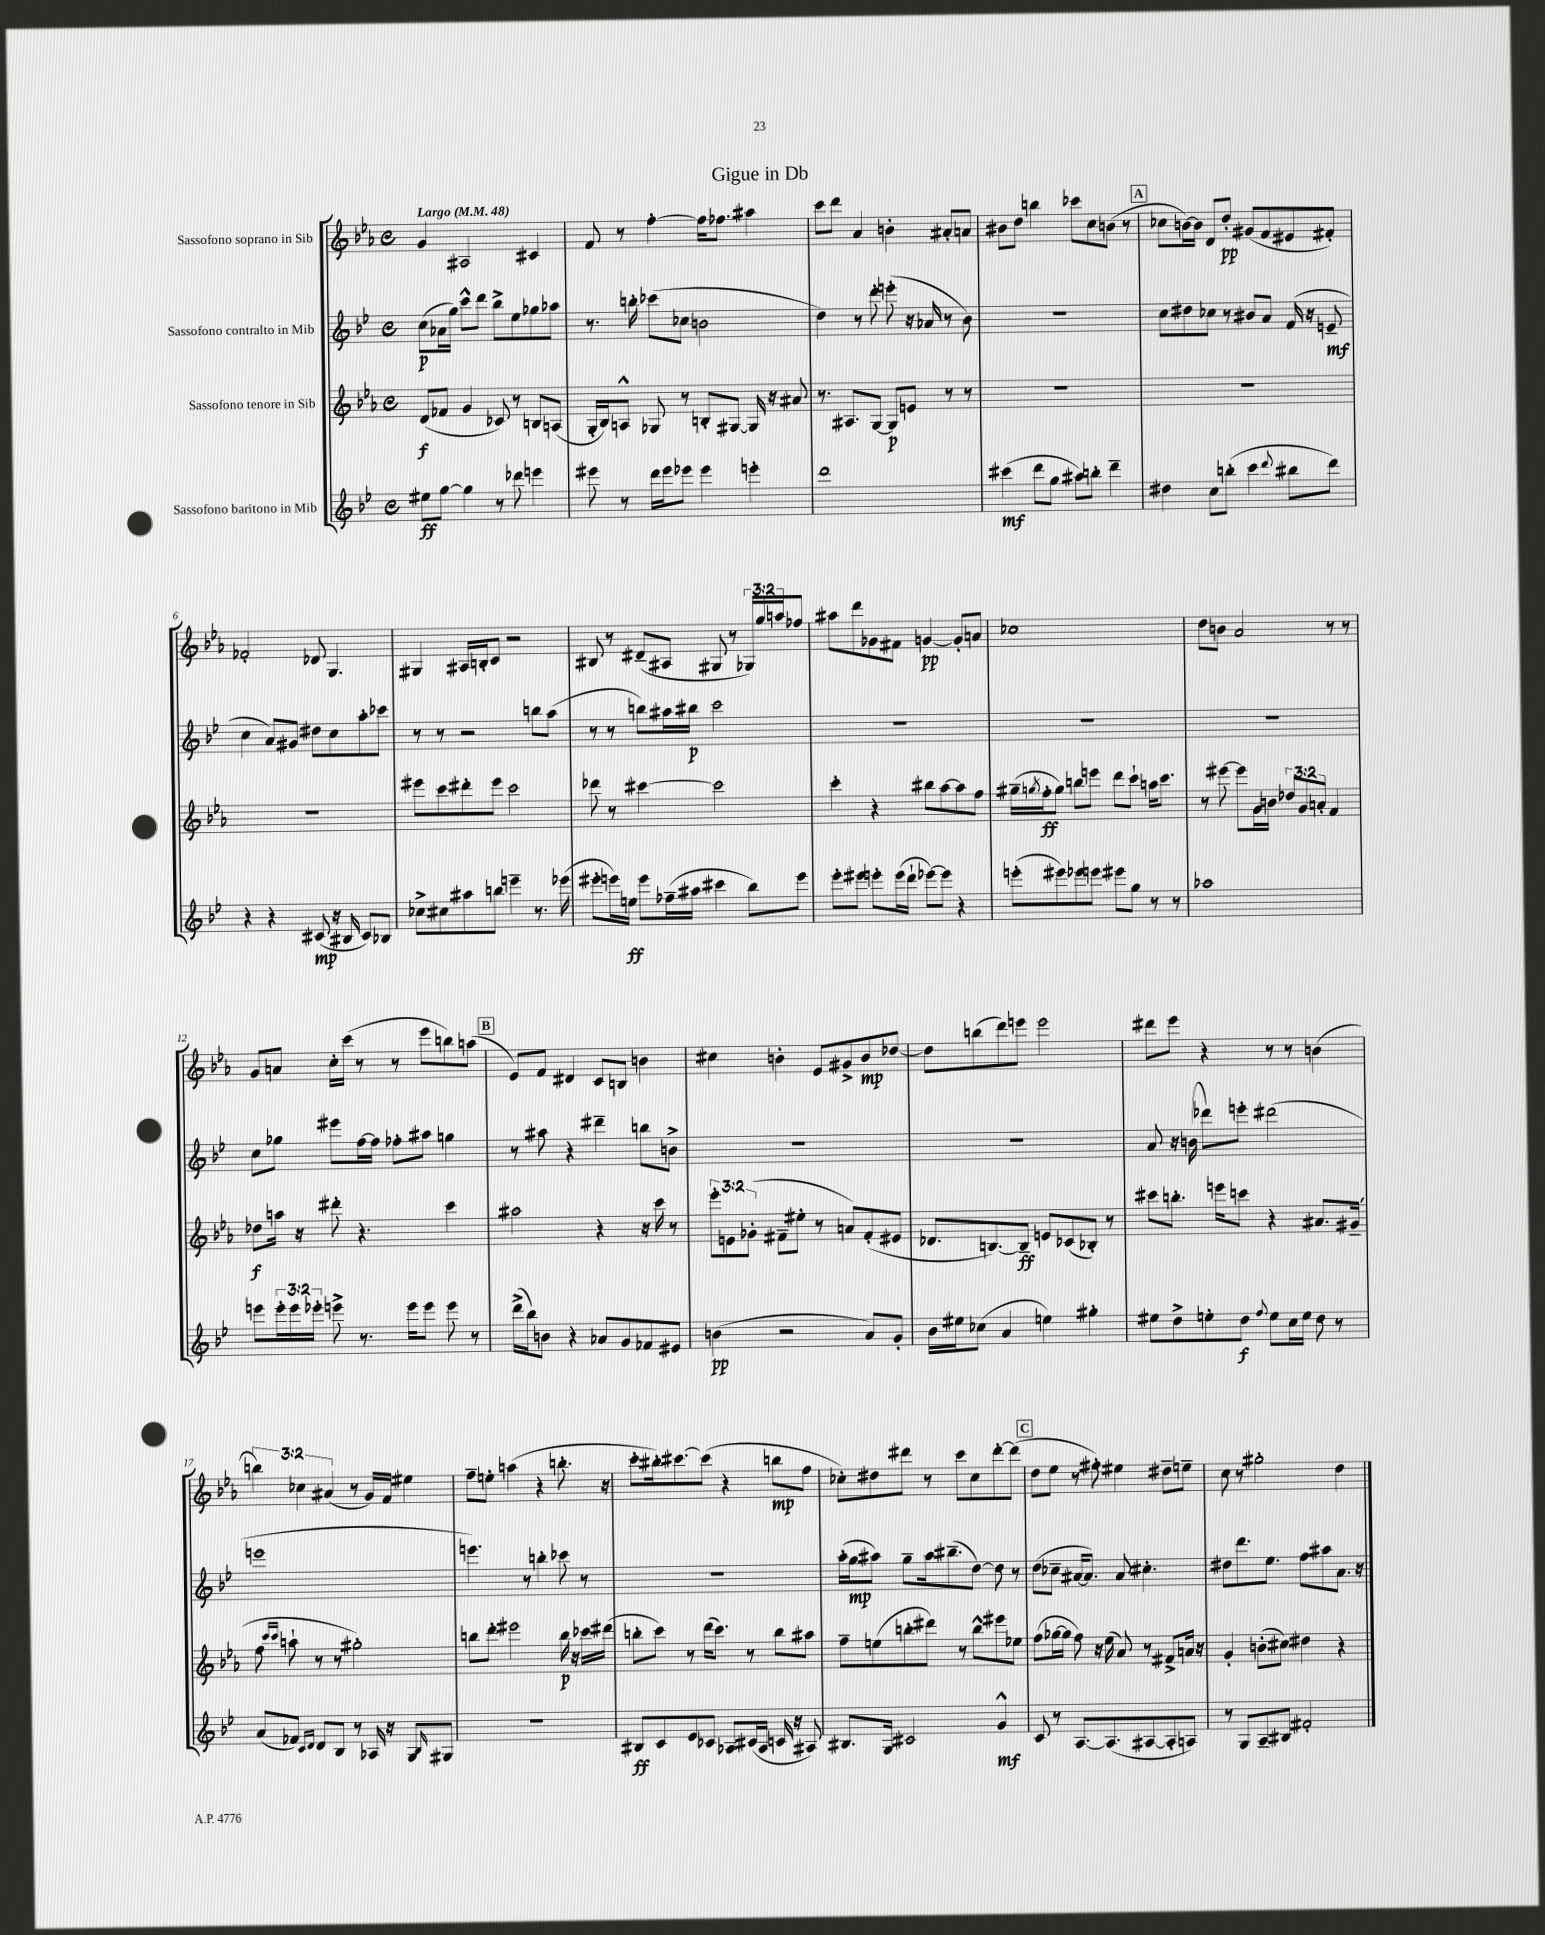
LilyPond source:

\header { title = "Gigue in Db" }
<<
\new StaffGroup <<
\new Staff = "s0" \with { instrumentName = "Sassofono soprano in Sib" } {
    \clef treble \key ees \major \defaultTimeSignature \time 4/4 \override Staff.TupletNumber.text = #tuplet-number::calc-fraction-text \tempo "Largo" 4 = 48
    g'4 ais2 cis'4 |
    f'8 r8 f''4~-. f''16 fes''8. ais''4 |
    c'''8 d'''8 aes'4 b'4-. ais'8-. a'8 |
    bis'8 d''8 b''4 ces'''8 c''8 b'8( r8 |
    \mark \markup { \box "A" } ces''8 b'16~) b'16 d'8 d''8-.\pp gis'8( f'8 eis'8 fis'8-.) |
    fes'2-. des'8 g4. |
    gis4 ais16 b16-. c'8 r2 |
    bis8 r8 dis'8--( ais8 gis8 r8 \tuplet 3/2 { ges16) g''16 a''16 } fes''8 |
    ais''8 d'''8 ges'8 fis'8 g'4~\pp g'8-. a'8 |
    ces''1 |
    d''8 b'8 aes'2 r8 r8 |
    g'8 a'8 c''16-. c'''16( r8 r8 ees'''8 b''8) a''8( |
    \mark \markup { \box "B" } ees'8) f'8 dis'4 c'8 b8 b'4 |
    cis''4 b'4-. ees'8 gis'8-> b'8\mp des''8~ |
    des''8 b''8( d'''8) e'''8 e'''2 |
    dis'''8 ees'''8 r4 r8 r8 b'4( |
    \tuplet 3/2 { b''4) ces''4 ais'4( } r8 g'16) f'16 eis''4 |
    f''8-- e''8-. a''4( r4 b''8.-. r16 |
    c'''8-. bis''16-.) cis'''8.~ cis'''8( r4 b''8\mp f''8 |
    ces''8-.) dis''8 dis'''8 r8 c'''8 ces''8 dis'''8~-. dis'''8( |
    \mark \markup { \box "C" } d''8 ees''8 r8 fis''8-.) eis''4 dis''8-- e''8-- |
    c''8 r8 gis''2-. d''4 \bar "|." |
}
\new Staff = "s1" \with { instrumentName = "Sassofono contralto in Mib" } {
    \clef treble \key bes \major \defaultTimeSignature \time 4/4
    c''8\p( aes'16 g''16) c'''8-^ d'''8 bes''8-> ees''8 ges''8 aes''8 |
    r8. b''16-. ces'''8( ces''8 b'2 |
    d''4) r8 d'''8-. e'''8-.( r16 aes'16 r8 bes'8) |
    R1 |
    \mark \markup { \box "A" } c''8 dis''8 ces''8 r8 bis'8 a'8 f'16( r16 e'8--\mf |
    c''4 a'8) gis'8 dis''8 c''8 a''8-. ces'''8 |
    r8 r8 r2 b''8 a''8( |
    r8 r8 b''8) ais''16 bis''16\p c'''2 |
    R1 |
    R1 |
    R1 |
    c''8 ges''8 eis'''8 f''16~ f''16 fes''8-. ais''8 g''4 |
    \mark \markup { \box "B" } r8 ais''8 r4 dis'''4-- b''8 b'8-> |
    R1 |
    R1 |
    a'8 r16 b'16( des'''8) e'''8-. dis'''2( |
    e'''1 |
    e'''4.) r8 b''4-. ces'''8 r8 |
    r1 |
    a''16-.( g''16\mp ais''8) g''8-- ais''16 bis''8.--( d''8~) d''8 r8 |
    \mark \markup { \box "C" } d''8( ces''8-- ais'16~ ais'8.) ais'8 cis''4.-. |
    dis''8 d'''8. ees''8. f''8 ais''8 a'8. r16 \bar "|." |
}
\new Staff = "s2" \with { instrumentName = "Sassofono tenore in Sib" } {
    \clef treble \key ees \major \defaultTimeSignature \time 4/4 \override Staff.TupletNumber.text = #tuplet-number::calc-fraction-text
    d'8\f( fes'8 g'4 ces'8) r8 b8 a8( |
    g16-. bes16) a8-^ ges8 r8 b8-. gis8~ gis16 r16 ais'8 |
    r8. ais8. g8~ g8\p e'8 r8 r8 |
    R1 |
    \mark \markup { \box "A" } R1 |
    R1 |
    eis'''8 c'''8 dis'''8-. eis'''8 c'''2 |
    des'''8 r8 cis'''4~ cis'''2 |
    c'''4-. r4 bis''8 aes''8~ aes''8 f''8 |
    gis''16--( \acciaccatura { g''8 } f''16-.\ff g''8) b''8 e'''8 d'''8 c'''8-! a''16 c'''8. |
    r8 eis'''8~ eis'''8 g'16 b'16 \tuplet 3/2 { des''8 g'8 a'8-. } f'4 |
    des''8\f a''16 r16 dis'''8-. r4. c'''4 |
    \mark \markup { \box "B" } ais''2 r4 r16 c'''16 r8 |
    \tuplet 3/2 { ees'''8-. e'8 ges'8-.( } fis'8-- eis''8-. r8 a'8) fis'8-.( eis'8 |
    des'8. b8.~) b8--\ff e'8 ces'8( bes8-.) r8 |
    cis'''8 b''8.-. e'''16 c'''8 r4 ais'8. gis'16--( |
    f''8 \grace { c'''16 c'''16 } a''8-! r8 r8 gis''2-.) |
    b''8 d'''8-. eis'''2 b''16\p r16 ces'''16 dis'''16( |
    b''8-. c'''8) r8 d'''16( c'''8.) r8 b''8 ais''8 |
    f''8-- e''8( b''8-. dis'''8) r8 b''8-^ eis'''8 ees''8 |
    \mark \markup { \box "C" } f''8( ges''16~ ges''16 f''8) r16 ees''16( aes'8) r8 fis'8-> a'16 r16 |
    g'4-. b'8-.( cis''8) dis''4 r4 \bar "|." |
}
\new Staff = "s3" \with { instrumentName = "Sassofono baritono in Mib" } {
    \clef treble \key bes \major \defaultTimeSignature \time 4/4 \override Staff.TupletNumber.text = #tuplet-number::calc-fraction-text
    eis''8\ff g''8~ g''4 r8 des'''8 e'''4 |
    eis'''8 r8 d'''16 eis'''16 ees'''8 ees'''4 e'''4-. |
    d'''1 |
    cis'''4\mf( d'''8 g''8 ais''8) b''8-. d'''4-- |
    \mark \markup { \box "A" } dis''4 c''8 b''8-.( c'''4 \appoggiatura { d'''8 } bis''8 d'''8) |
    r4 r4 cis'8\mp( r16 bis16 cis'8) bes8 |
    ces''8-> cis''8 ais''8 b''8 e'''4-- r8. ees'''16( |
    eis'''8-. e'''16) e''16\ff e'''8 fes''16--( ais''16 cis'''4 bes''8) e'''8 |
    ees'''8-. eis'''8 e'''8-. e'''16( d'''16-! ees'''8~) ees'''8 r4 |
    e'''8-.( eis'''8) ees'''8 e'''8 eis'''8 g''8 r8 r8 |
    aes''1 |
    e'''8 \tuplet 3/2 { e'''16-. e'''16 ees'''16-. } e'''8-> r8. e'''16 e'''8 e'''8 r8 |
    \mark \markup { \box "B" } d'''16->( bes''16) b'8 r4 aes'8 g'8 fes'8 eis'8 |
    b'4\pp( r2 a'8) g'8-. |
    bes'16 eis''16 ces''8( a'4 e''4) gis''4-. |
    eis''8 d''8-> e''8-. d''8\f \appoggiatura { f''8 } e''8 c''16 e''16 d''8 r8 |
    a'8( fes'8) \grace { c'16 d'16 } d'8 bes8 r8 aes16 r16 g8 \grace { bes16 } gis8 |
    R1 |
    bis8\ff c'8 ees'8 ces'8 aes8 cis'16( aes16 c'16 r16 ais8) |
    bis8. g16 cis'2 g'4-^\mf |
    \mark \markup { \box "C" } c'8 r8 a8.~ a8.( ais8~ ais8-. a8) |
    r8 g8 a8-- bis8 fis'2-. \bar "|." |
}
>>
>>
